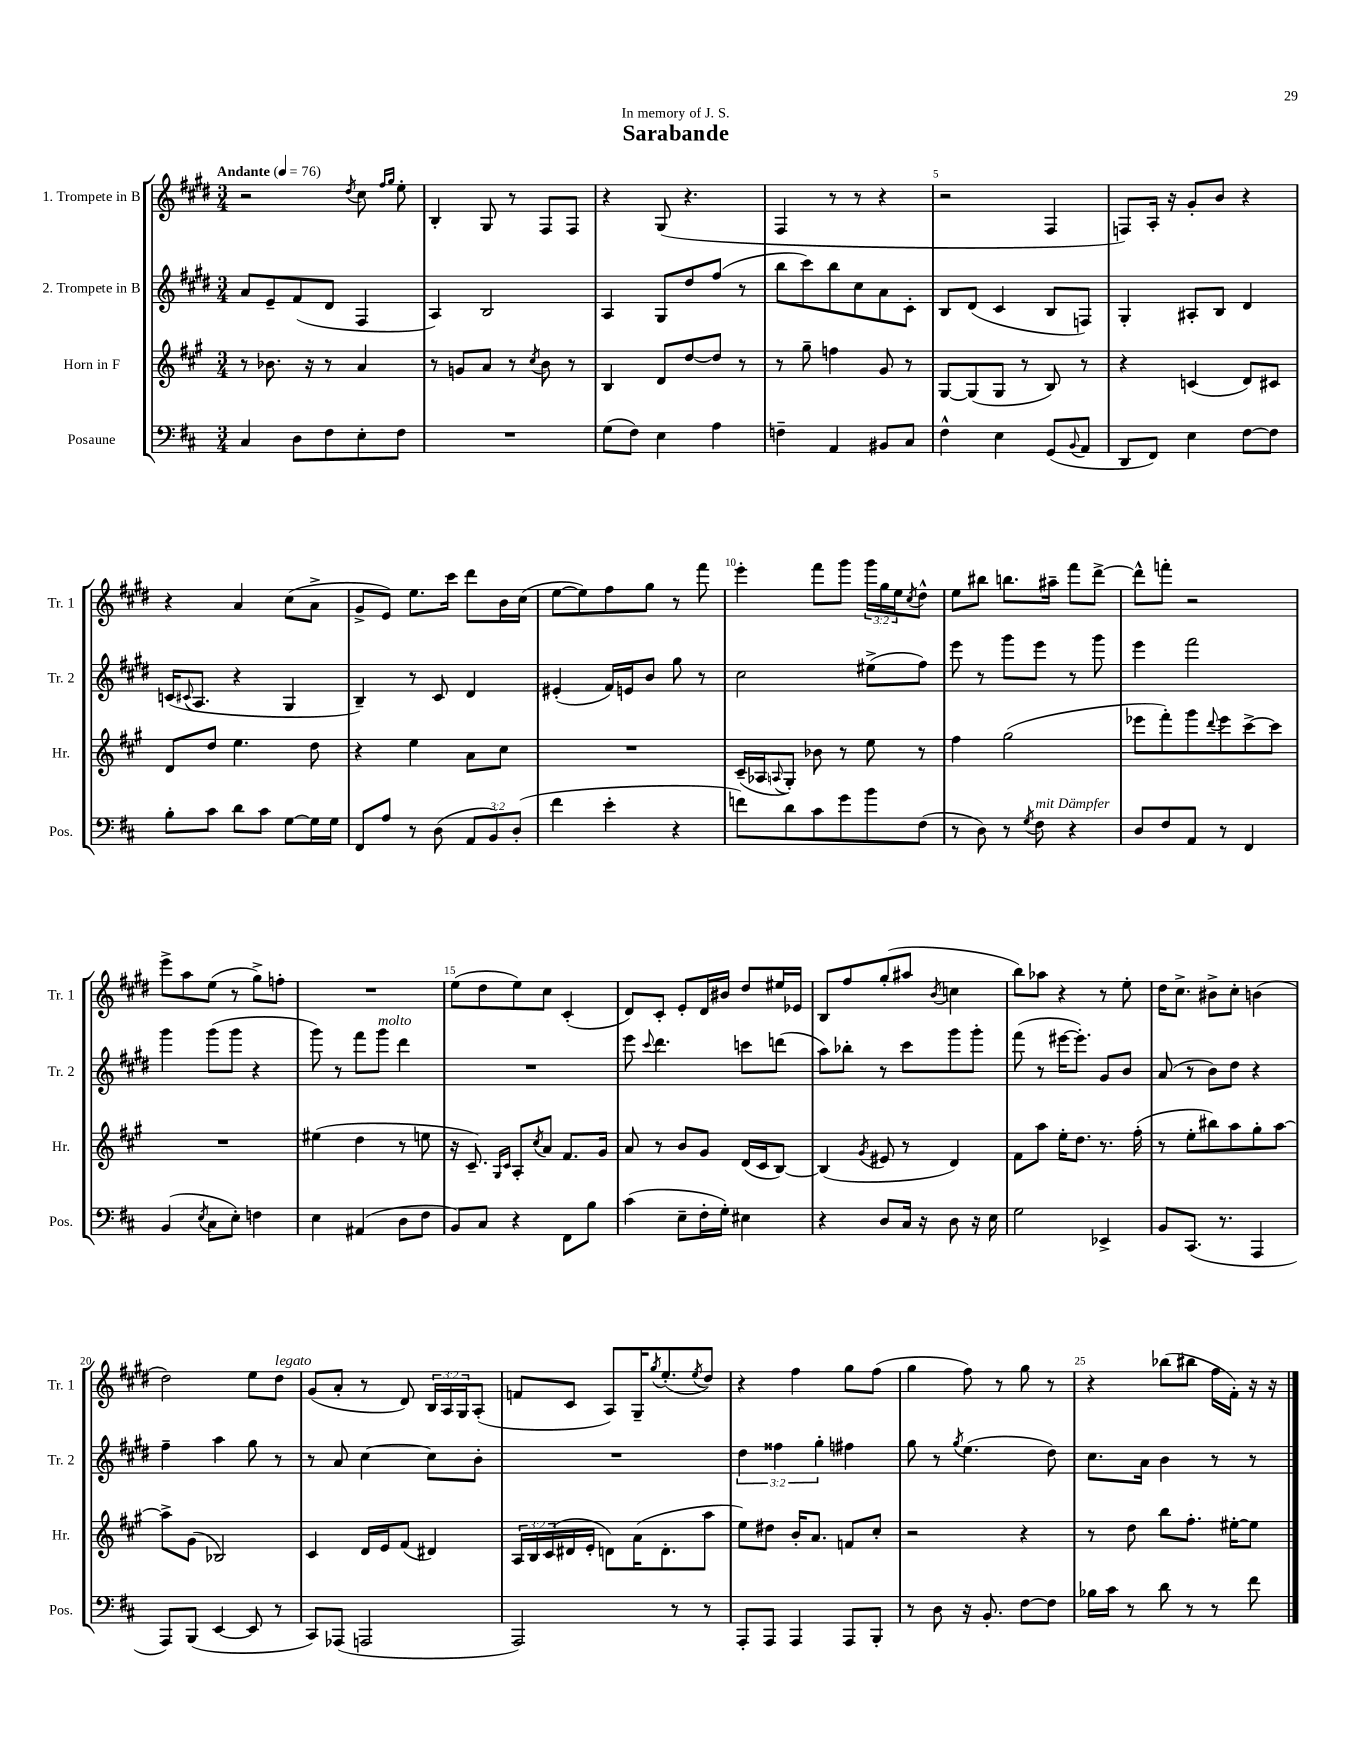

**kern	**kern	**kern	**kern
*part4	*part3	*part2	*part1
*staff4	*staff3	*staff2	*staff1
*I"Posaune	*I"Horn in F	*I"2. Trompete in B	*I"1. Trompete in B
*I'Pos.	*I'Hr.	*I'Tr. 2	*I'Tr. 1
*clefF4	*clefG2	*clefG2	*clefG2
*k[f#c#]	*k[f#c#g#]	*k[f#c#g#d#]	*k[f#c#g#d#]
*M3/4	*M3/4	*M3/4	*M3/4
*MM76	*MM76	*MM76	*MM76
=1	=1	=1	=1
!	!	!	!LO:TX:a:B:t=Andante
4C#/	8r	8a/L	2r
.	8.b-X\	8e~/	.
8D\L	.	(8f#/	.
.	16r	.	.
8F#\	8r	8d#/J	.
.	.	.	8qdd#/
8E'\	4a/	4F#/	8cc#\
.	.	.	16qqff#/LL
.	.	.	16qqgg#/JJ
8F#\J	.	.	8ee'\
=2	=2	=2	=2
2.r	8r	4A/)	4B'/
.	8gn/L	.	.
.	8a/J	2B/	8G#/
.	8r	.	8r
.	8qcc#/	.	.
.	8b\	.	8F#/L
.	8r	.	8F#/J
=3	=3	=3	=3
(8G\L	4B/	4A/	4r
8F#\J)	.	.	.
4E\	8d/L	8G#/L	(8G#/
.	[8dd/	8dd#/	4.r
4A\	8dd/J]	(8ff#/J	.
.	8r	8r	.
=4	=4	=4	=4
4Fn~\	8r	8bb\L	4F#/
.	8gg#~\	8ccc#\)	.
4AA/	4ffn\	8bb\	8r
.	.	8cc#\	8r
8BB#X/L	8g#/	8a\	4r
8C#/J	8r	8c#'\J	.
=5	=5	=5	=5
4F#^^\	[8G#/L	8B/L	2r
.	(8G#/]	(8d#/J	.
4E\	8G#/J	4c#/	.
.	8r	.	.
(8GG/L	8B/)	8B/L	4F#/
8qqBB/	.	.	.
8AA/J	8r	8Fn/J)	.
=6	=6	=6	=6
8DD/L	4r	4G#'/	8Fn/L)
8FF#/J)	.	.	16A'/Jk
.	.	.	16r
4E\	(4cn/	8A#X'/L	8g#'/L
.	.	8B/J	8b/J
[8F#\L	8d/L)	4d#/	4r
8F#\J]	8c#X/J	.	.
!!LO:LB:g=z
=7	=7	=7	=7
8B'\L	8d/L	(16cn/KL	4r
.	.	8qqc#X/	.
.	.	8.A/J	.
8c#\J	8dd/J	.	.
8d\L	4.ee\	4r	4a/
8c#\J	.	.	.
[8G\L	.	4G#/	(8cc#\L
16G\L]	8dd\	.	8a^\J
16G\JJ	.	.	.
=8	=8	=8	=8
8FF#/L	4r	4B~/)	8g#^/L
8A/J	.	.	8e/J)
8r	4ee\	8r	8.ee\L
(8D\	.	8c#/	.
.	.	.	16ccc#\Jk
12AA/L	8a\L	4d#/	8ddd#\L
12BB/)	.	.	.
.	8cc#\J	.	16b\L
(12D'/J	.	.	.
.	.	.	(16cc#\JJ
=9	=9	=9	=9
4f#\	2.r	(4e#X'/	[8ee\L
.	.	.	8ee\])
4e'\	.	16f#/LL)	8ff#\
.	.	16en/J	.
.	.	8b/J	8gg#\J
4r	.	8gg#\	8r
.	.	8r	8fff#\
=10	=10	=10	=10
8fn\L)	(16c#~/LL	2cc#\	4eee'\
.	16A-X/J	.	.
.	8qqAn/	.	.
8d\	8G#'/J)	.	.
8c#\	8b-X\	.	8fff#\L
8g\	8r	.	8ggg#\J
8b\	8ee\	(8ee#X^\L	24ggg#\LL
.	.	.	24gg#\
.	.	.	24ee\J
.	.	.	8qcc#/
(8F#\J	8r	8ff#\J)	8dd#^^\J
=11	=11	=11	=11
8r	4ff#\	8eee\	8ee\L
8D\)	.	8r	8bb#X\J
8r	(2gg#\	8ggg#\L	8.bbn\L
8qG/	.	.	.
!LO:TX:a:i:t=mit Dämpfer	!	!	!
8F#\	.	8eee\J	.
.	.	.	16aa#X~\Jk
4r	.	8r	8fff#\L
.	.	8ggg#\	[8ddd#^\J
=12	=12	=12	=12
8D/L	8eee-X\L	4eee\	8ddd#^^\L]
8F#/	8fff#'\)	.	8fffn'\J
8AA/J	8ggg#\	2fff#\	2r
.	8qqddd/	.	.
8r	8eee-\	.	.
4FF#/	[8ccc#^\	.	.
.	8ccc#\J]	.	.
!!LO:LB:g=z
=13	=13	=13	=13
(4BB/	2.r	4ggg#\	8eee^\L
.	.	.	8aa\
8qE/	.	.	.
8C#\L	.	(8ggg#\L	(8ee\J
8E'\J)	.	8ggg#\J	8r
4Fn\	.	4r	8gg#^\L)
.	.	.	8ffn'\J
=14	=14	=14	=14
4E\	(4ee#X\	8ggg#\)	2.r
.	.	8r	.
(4AA#X/	4dd\	8fff#\L	.
!	!	!LO:TX:a:i:t=molto	!
.	.	8ggg#\J	.
8D\L	8r	4ddd#\	.
8F#\J	8een\	.	.
=15	=15	=15	=15
8BB/L)	16r	2.r	(8ee\L
.	8.c#~/)	.	.
8C#/J	.	.	8dd#\
.	16qqG#/LL	.	.
.	16qqc#/JJ	.	.
4r	8A'/L	.	8ee\)
.	8qcc#/	.	.
.	8a/J	.	8cc#\J
8FF#\L	8.f#/L	.	(4c#'/
8B\J	.	.	.
.	16g#/Jk	.	.
=16	=16	=16	=16
(4c#\	8a/	8eee\	8d#/L)
.	.	8qqccc#/	.
.	8r	4.ddd#\	8c#'/J
8E~\L	8b/L	.	8e'/L
16F#'\L	8g#/J	.	16d#/L
16G'\JJ)	.	.	16b#X/JJ
4E#X\	(16d/LL	8cccn\L	8dd#/L
.	16c#/J	.	.
.	[8B/J)	(8dddn\J	16ee#X/L
.	.	.	16e-X/JJ
=17	=17	=17	=17
4r	(4B/]	8aa\L)	8B/L
.	.	8bb-X'\J	8ff#/
.	8qg#/	.	.
8D/L	8e#X/	8r	(8gg#'/
16C#/Jk	8r	8ccc#\L	8aa#X/J
16r	.	.	.
.	.	.	8qb/
8D\	4d/)	8ggg#\	4ccn\
16r	.	8ggg#'\J	.
16E\	.	.	.
=18	=18	=18	=18
2G\	8f#\L	(8fff#\	8bb\L)
.	8aa\J	8r	8aa-X\J
.	16ee'\KL	[16eee#X\KL	4r
.	8.dd\J	8.eee#'\J])	.
4EE-X^/	8.r	8g#/L	8r
.	.	8b/J	8ee'\
.	(16ff#'\	.	.
=19	=19	=19	=19
8BB/L	8r	(8a/	16dd#\KL
.	.	.	8.cc#^\J
(8.CC#/J	8ee'\L	8r	.
.	8bb#X\)	8b\L)	8b#X^\L
8.r	.	.	.
.	8aa\	8dd#\J	8cc#'\J
4AAA/	8gg#'\	4r	(4bn\
.	[8aa\J	.	.
!!LO:LB:g=z
=20	=20	=20	=20
8AAA/L)	8aa^\L]	4ff#~\	2dd#\)
(8BBB/J	(8g#\J	.	.
[4EE/	2B-X/)	4aa\	.
8EE/]	.	8gg#\	8ee\L
!	!	!	!LO:TX:a:i:t=legato
8r	.	8r	8dd#\J
=21	=21	=21	=21
8CC#/L)	4c#/	8r	(8g#/L
(8AAA-X/J	.	8a/	8a'/J
2AAAn/	16d/LL	[4cc#\	8r
.	16e/J	.	.
.	(8f#/J	.	8d#/)
.	4d#X/)	8cc#\L]	24B/LL
.	.	.	24A/
.	.	.	24G#/J
.	.	8b'\J	(8A'/J
=22	=22	=22	=22
2AAA/)	24A/LL	2.r	8fn/L
.	24B/	.	.
.	(24c#/	.	.
.	16d#X/	.	8c#/J
.	16e'/JJ	.	.
.	8dn\L)	.	8A/L)
.	(16a\K	.	16G#~/K
.	.	.	8qgg#/
.	8.d'\	.	(8.ee'/
8r	.	.	.
.	.	.	8qee/
8r	8aa\J	.	8dd#/J)
=23	=23	=23	=23
8AAA'/L	8ee\L)	6dd#\	4r
8AAA/J	8dd#X\J	.	.
.	.	6ff##X\	.
4AAA/	16b'/KL	.	4ff#\
.	8.a/J	.	.
.	.	6gg#'\	.
8AAA/L	8fn/L	4ff#X\	8gg#\L
8BBB'/J	8cc#'/J	.	(8ff#\J
=24	=24	=24	=24
8r	2r	8gg#\	4gg#\
8D\	.	8r	.
.	.	8qgg#/	.
16r	.	(4.ee\	8ff#\)
8.BB'/	.	.	.
.	.	.	8r
[8F#\L	4r	.	8gg#\
8F#\J]	.	8dd#\)	8r
=25	=25	=25	=25
16B-X\LL	8r	8.cc#\L	4r
16c#\JJ	.	.	.
8r	8dd\	.	.
.	.	16a\Jk	.
8d\	8bb\L	4b\	(8bb-X\L
8r	8.ff#'\J	.	8bb#X\J
8r	.	8r	16ff#\LL
.	[16ee#X'\KL	.	16f#'\JJ)
8f#\	8ee#\J]	8r	16r
.	.	.	16r
==	==	==	==
*-	*-	*-	*-
